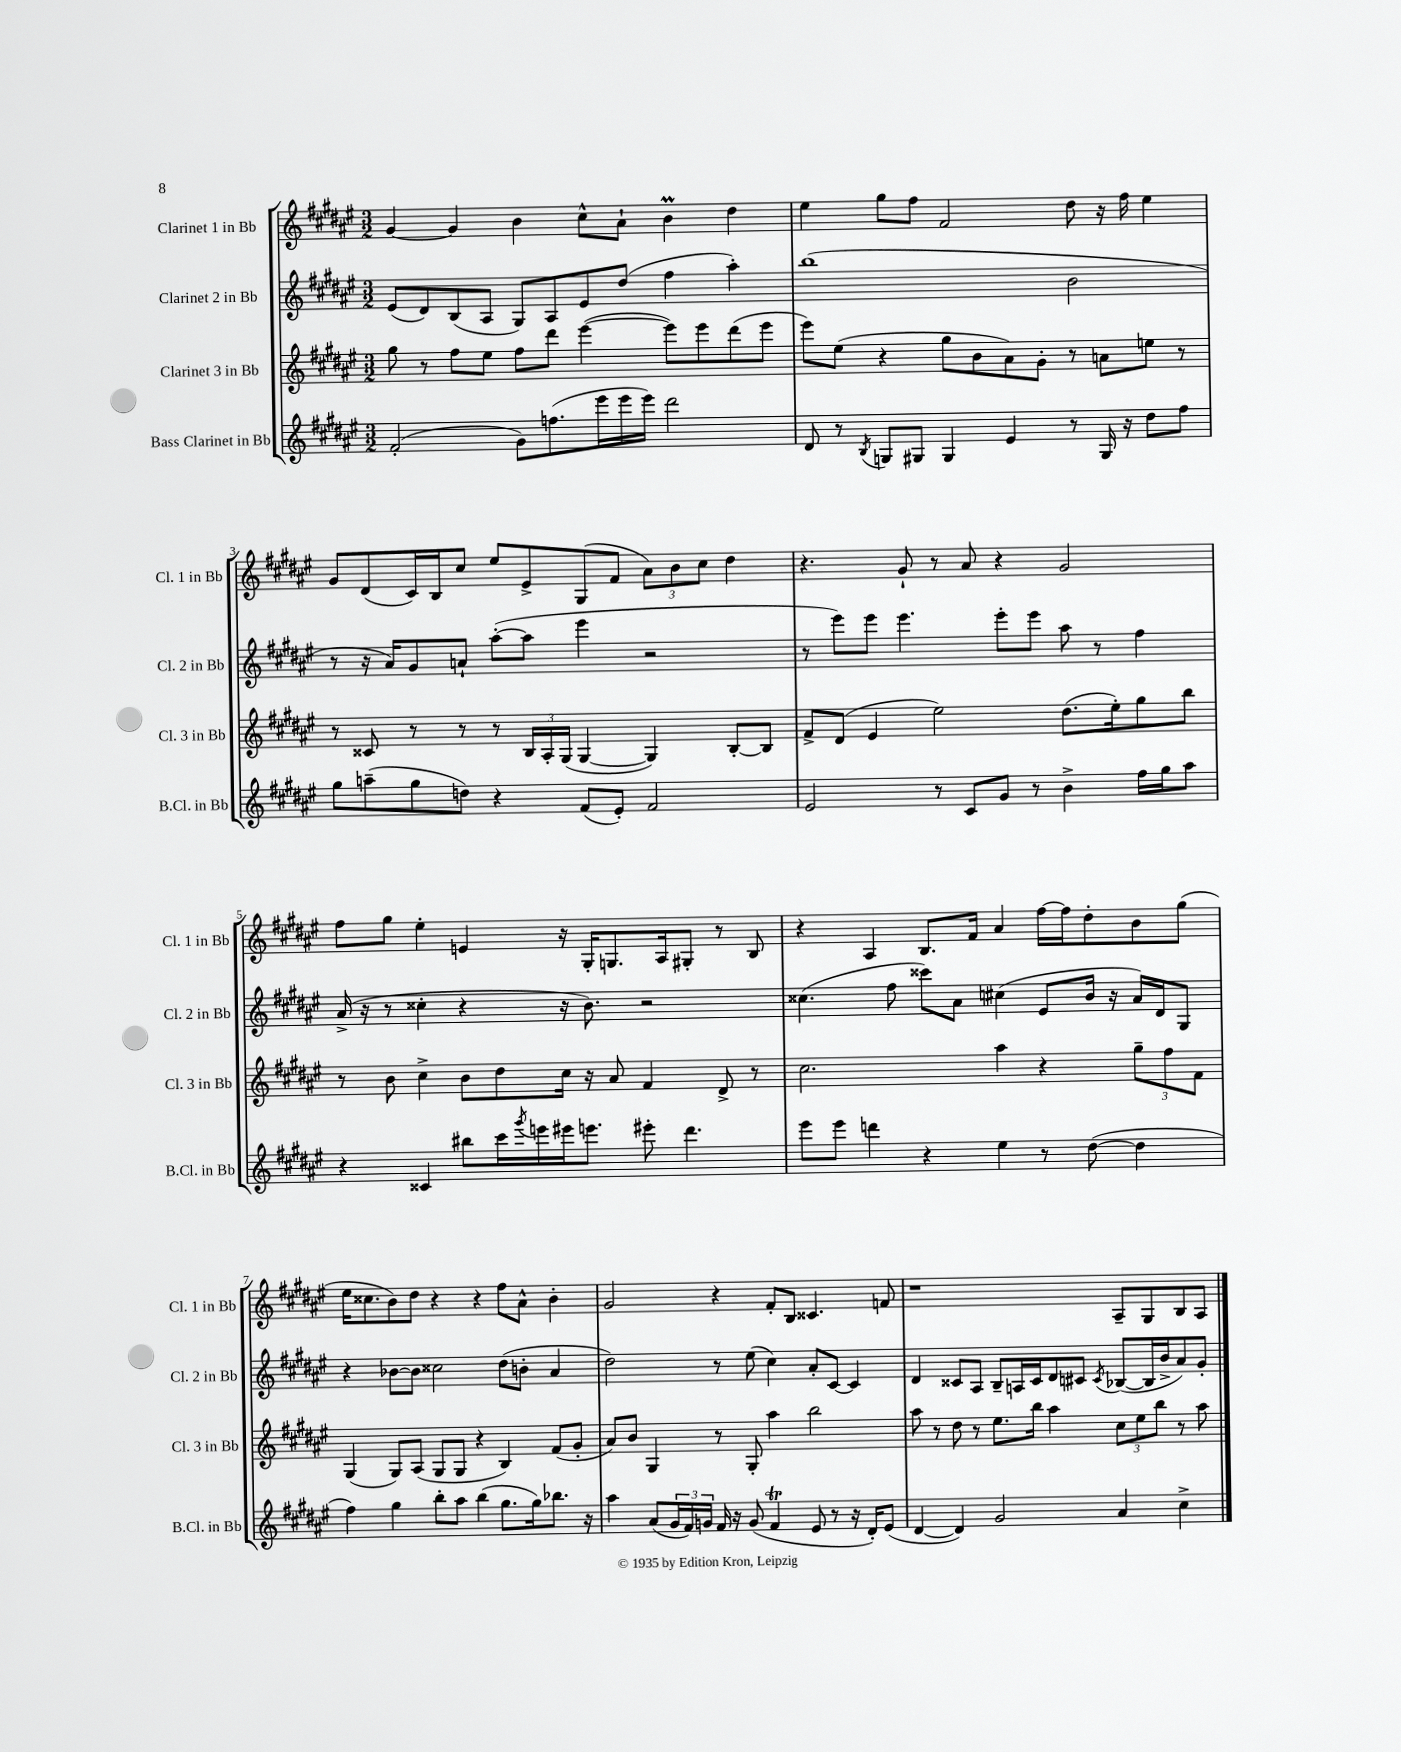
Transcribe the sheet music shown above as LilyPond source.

<<
\new StaffGroup <<
\new Staff = "s0" \with { instrumentName = "Clarinet 1 in Bb" shortInstrumentName = "Cl. 1 in Bb" } {
    \clef treble \key fis \major \numericTimeSignature \time 3/2
    gis'4~ gis'4 b'4 cis''8-^ ais'8-! b'4\prall dis''4 |
    eis''4 gis''8 fis''8 fis'2 dis''8 r16 fis''16 eis''4 |
    gis'8 dis'8( cis'16) b16 cis''8 eis''8 eis'8-> gis8( fis'8 \tuplet 3/2 { ais'8) b'8 cis''8 } dis''4 |
    r4. gis'8-! r8 ais'8 r4 gis'2 |
    fis''8 gis''8 eis''4-. e'4 r16 gis16-. g8. ais16 gis8-. r8 b8 |
    r4 ais4 b8. fis'16 ais'4 fis''16~ fis''16 dis''8-. b'8 gis''8( |
    eis''16 cisis''8. b'8) dis''8 r4 r4 fis''8 ais'8-^ b'4-. |
    gis'2 r4 fis'8-. b8 cisis'4. f'8 |
    r1 ais8-- gis8 b8 ais8 \bar "|." |
}
\new Staff = "s1" \with { instrumentName = "Clarinet 2 in Bb" shortInstrumentName = "Cl. 2 in Bb" } {
    \clef treble \key fis \major \numericTimeSignature \time 3/2
    eis'8( dis'8) b8( ais8 gis8) ais8 eis'8 dis''8( fis''4 ais''4-.) |
    b''1( b'2 |
    r8 r16 ais'16) gis'8 a'8-! ais''8~-.( ais''8 eis'''4 r2 |
    r8 eis'''8) eis'''8 eis'''4. eis'''8-. eis'''8 ais''8 r8 fis''4 |
    ais'16->( r16 r8 cisis''4-. r4 r16 b'8.) r2 |
    cisis''4.( fis''8 cisis'''8) ais'8 cis''4( eis'8 b'16 r16 ais'16) dis'16 gis8 |
    r4 bes'8~ bes'8 cisis''2 dis''8( b'8-. ais'4 |
    dis''2) r8 eis''8( cis''4) ais'8-. cis'8~ cis'4 |
    dis'4 cisis'8 ais8 b8-- a16 cisis'16 dis'8 cis'8 \acciaccatura { cis'8 } bes8~( bes16 b'16-> ais'8) gis'8-. \bar "|." |
}
\new Staff = "s2" \with { instrumentName = "Clarinet 3 in Bb" shortInstrumentName = "Cl. 3 in Bb" } {
    \clef treble \key fis \major \numericTimeSignature \time 3/2
    gis''8 r8 fis''8 eis''8 fis''8 dis'''8 eis'''4~( eis'''8) eis'''8 dis'''8( eis'''8 |
    eis'''8) eis''8( r4 gis''8 b'8 ais'8) gis'8-. r8 a'8 e''8 r8 |
    r8 cisis'8 r8 r8 r8 \tuplet 3/2 { b16 ais16-. gis16( } gis4~ gis4) b8~-. b8 |
    fis'8-> dis'8( eis'4 eis''2) dis''8.( eis''16-.) gis''8 b''8 |
    r8 b'8 cis''4-> b'8 dis''8 cis''16 r16 ais'8 fis'4 dis'8-> r8 |
    cis''2. ais''4 r4 \tuplet 3/2 { gis''8-- fis''8 fis'8 } |
    gis4( gis8) ais8( gis8 gis8 r4 b4) fis'8( gis'8-. |
    ais'8) b'8 gis4 r8 gis8-. ais''4 b''2 |
    ais''8 r8 dis''8 r8 eis''8. b''16 ais''4 \tuplet 3/2 { cis''8 eis''8 b''8 } r8 ais''8 \bar "|." |
}
\new Staff = "s3" \with { instrumentName = "Bass Clarinet in Bb" shortInstrumentName = "B.Cl. in Bb" } {
    \clef treble \key fis \major \numericTimeSignature \time 3/2
    fis'2-.( gis'8) f''8.( eis'''16 eis'''16 eis'''16) dis'''2 |
    dis'8 r8 \acciaccatura { b8 } g8 gis8 gis4 eis'4 r8 gis16 r16 dis''8 fis''8 |
    gis''8 a''8--( gis''8 d''8) r4 fis'8( eis'8-.) fis'2 |
    eis'2 r8 cis'8 gis'8 r8 b'4-> fis''16 gis''16 ais''8 |
    r4 cisis'4 bis''8 cis'''16 \acciaccatura { gis'''8 } e'''16 eis'''16 e'''8. eis'''8-. dis'''4. |
    eis'''8 eis'''8 d'''4 r4 eis''4 r8 dis''8~( dis''4 |
    fis''4) gis''4 b''8-. ais''8 b''4( gis''8. gis''16) bes''8. r16 |
    ais''4 ais'8( \tuplet 3/2 { gis'16 fis'16) g'16 } fis'16 r16 g'8( fis'4\trill eis'8 r8 r16 dis'16-.) eis'8( |
    dis'4~ dis'4) gis'2 ais'4 cis''4-> \bar "|." |
}
>>
>>
